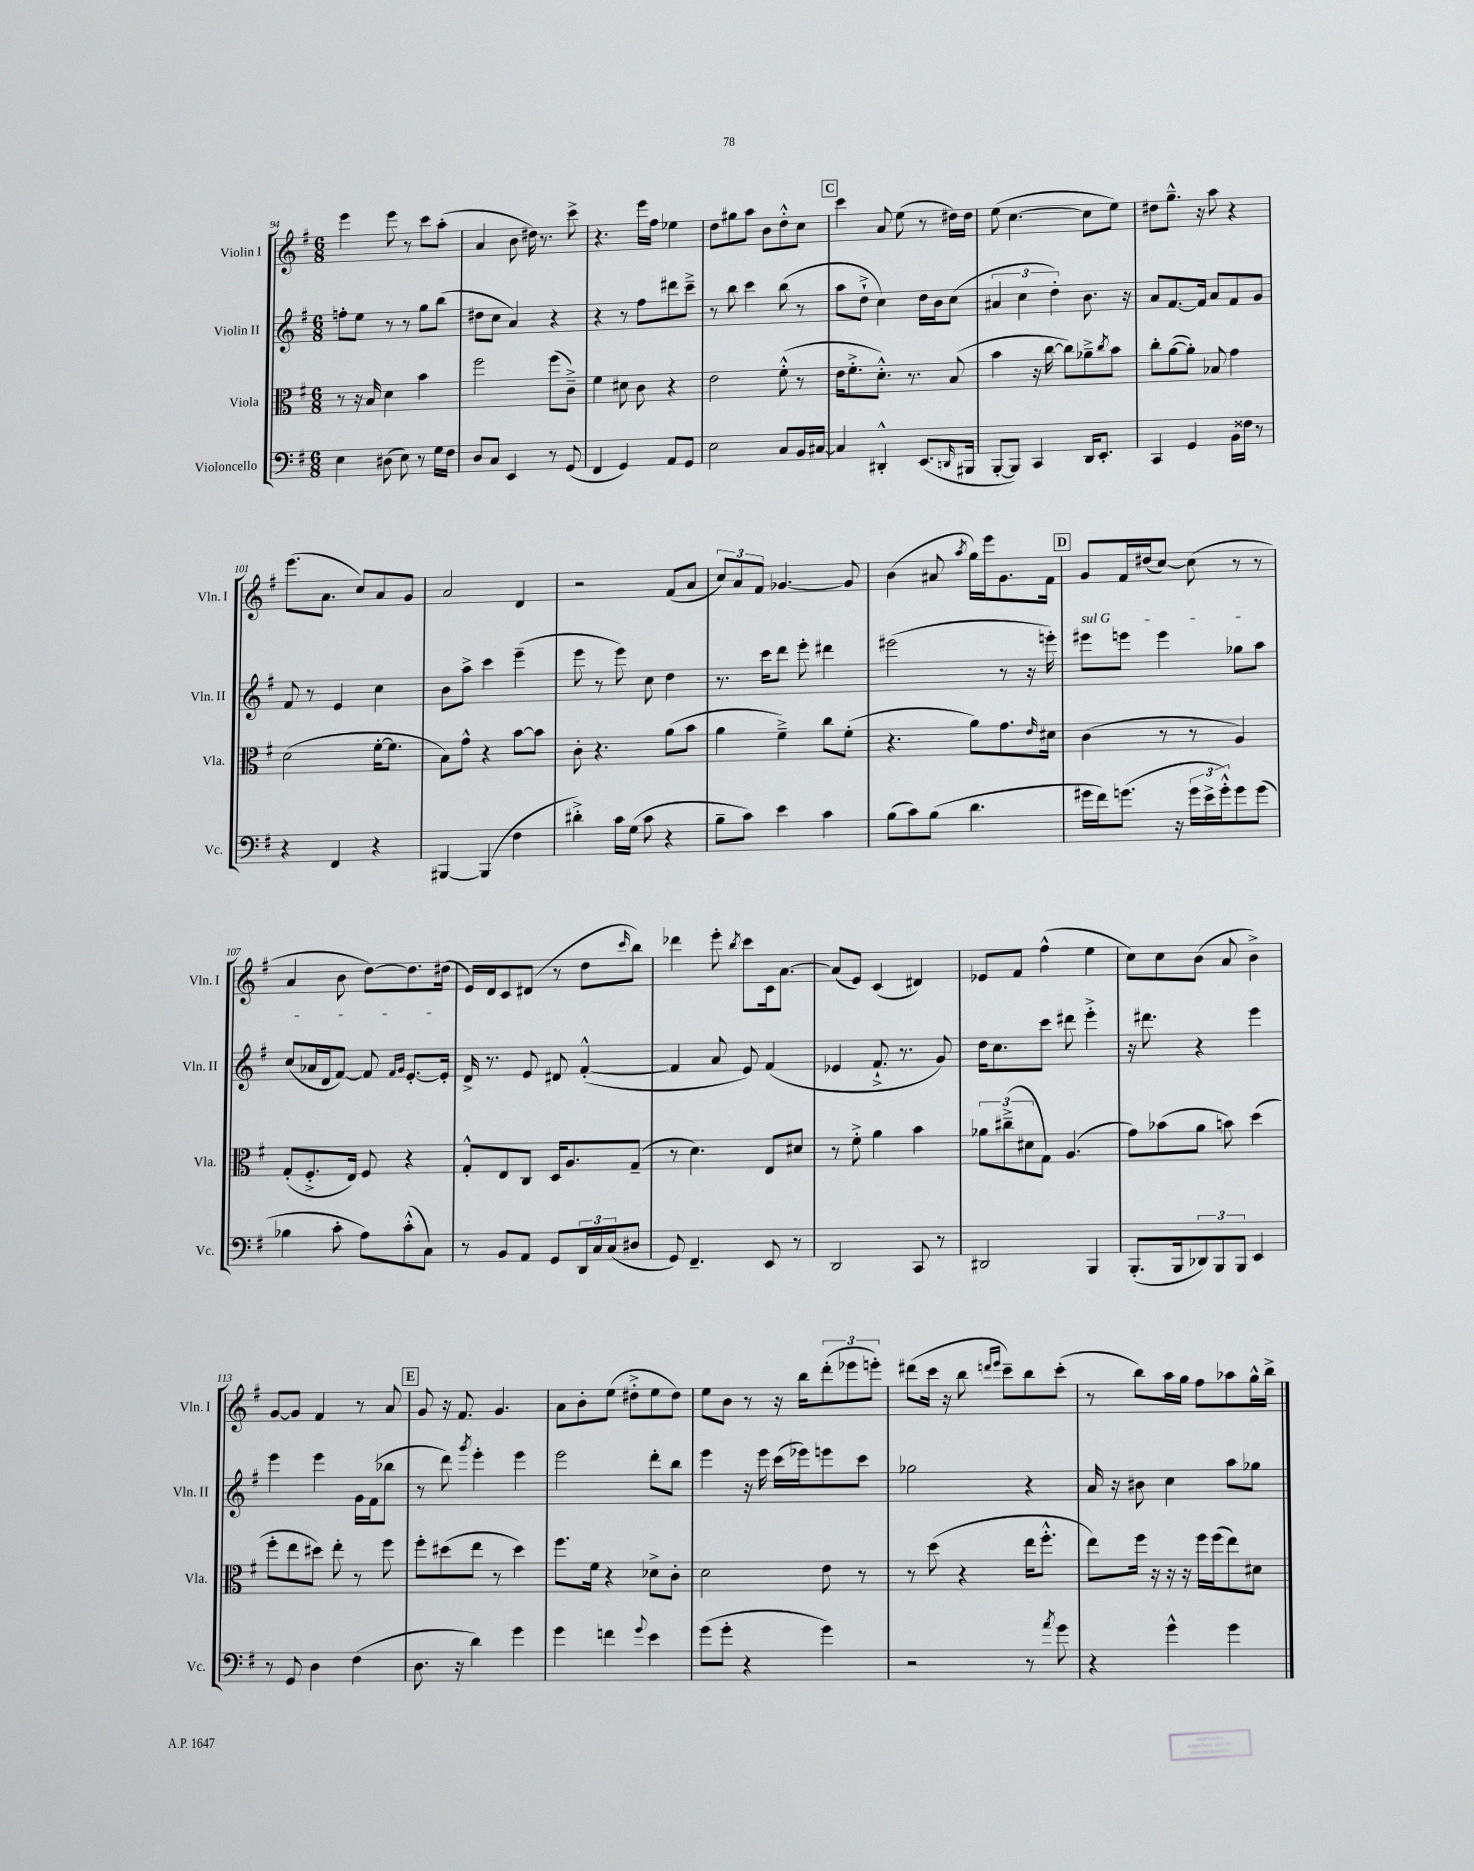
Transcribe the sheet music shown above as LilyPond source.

<<
\new StaffGroup <<
\new Staff = "s0" \with { instrumentName = "Violin I" shortInstrumentName = "Vln. I" } {
    \clef treble \key g \major \numericTimeSignature \time 6/8
    e'''4 e'''8 r8 c'''8 a''8-.( |
    a'4 b'8 dis''16) r8. c'''8-> |
    r4. e'''16 fis''16 ees''4 |
    d''8 gis''8 a''8 b'8 d''8-.-^ c''8 |
    \mark \markup { \box "C" } c'''4 a'8 e''8( r8 dis''16) dis''16 |
    e''8( c''4.~ c''8 e''8) |
    dis''8 g''8.---^ r16 a''8 r4 |
    e'''8.( a'8. c''8) a'8 g'8 |
    a'2 d'4 |
    r2 fis'8( a'8 |
    \tuplet 3/2 { c''8) a'8 fis'8 } ges'4.~ ges'8 |
    b'4( ais'8 \acciaccatura { a''8 } g''16) e'''16 g'8. fis'16 |
    \mark \markup { \box "D" } g'8 fis'16 dis''16( c''8~) c''8( r8 r8 |
    a'4 b'8 d''8~) d''8. dis''16( |
    e'16) d'16 c'8 dis'8( r8 d''8 \grace { c'''16 } b''8) |
    des'''4 e'''8-. \acciaccatura { b''8 } c'''8 c'16 a'8.~ |
    a'8( e'8) c'4( dis'4) |
    ees'8 fis'8 fis''4-^( e''4 |
    c''8) c''8 b'8( a'8 b'4->) |
    g'8~ g'8 fis'4 r8 a'8 |
    \mark \markup { \box "E" } g'8 r16 fis'8. g'4. |
    a'8 b'8-. e''8( dis''8-.-> e''8 dis''8) |
    e''8 b'8 r8 r16 b''16 \tuplet 3/2 { d'''8-.( ees'''8 e'''8-.) } |
    dis'''8( c'''16 r16 b''8 \grace { d'''16 e'''16 } c'''8--) b''8 c'''8-.( |
    r8 b''8) a''16 g''16 fis''8 aes''8 g''16-^ b''16-> \bar "|." |
}
\new Staff = "s1" \with { instrumentName = "Violin II" shortInstrumentName = "Vln. II" } {
    \clef treble \key g \major \numericTimeSignature \time 6/8
    f''8-. e''8 r8 r8 g''8 b''8( |
    dis''8 c''8 a'4) r4 |
    r4 r8 fis''8 dis'''8 c'''8---> |
    r8 b''8 c'''4 b''8( r8 |
    \mark \markup { \box "C" } a''8 d''8-!-> c''4) d''16 b'16 c''8( |
    \tuplet 3/2 { ais'4 c''4 d''4-.) } b'8. r16 |
    a'8 fis'8.~ fis'16 a'8 fis'8 g'8 |
    fis'8 r8 e'4 c''4 |
    b'8 a''8-> c'''4 e'''4--( |
    e'''8 r8 e'''8) c''8 d''4 |
    r8. c'''16 d'''8 e'''8-. dis'''4 |
    eis'''2( r8 r16 e'''16-.) |
    \mark \markup { \box "D" } \once \override TextSpanner.bound-details.left.text = \markup { \italic "sul G" } eis'''8\startTextSpan e'''8 e'''4 ges''8 a''8 |
    c''8( aes'16 d'16 fis'8~) fis'8 \grace { fis'16 g'16 } e'8.~-. e'16-.\stopTextSpan |
    d'16-> r8. e'8 dis'8 fis'4~-.-^( |
    fis'4 a'8 e'8) fis'4( |
    ees'4 fis'8.-!-> r8. g'8) |
    d''16 c''8. c'''8 dis'''8 e'''4-.-> |
    r16 dis'''8. r4 e'''4 |
    e'''4 e'''4 g'16 fis'16( bes''8 |
    \mark \markup { \box "E" } r8 d'''8) \acciaccatura { g'''8 } e'''4-. e'''4 |
    e'''2 d'''8-. b''8 |
    e'''4 r16 e'''16 c'''16( ees'''16) e'''8 c'''8 |
    ges''2 r4 |
    a'16 r16 bis'8 c''4 a''8 ges''8 \bar "|." |
}
\new Staff = "s2" \with { instrumentName = "Viola" shortInstrumentName = "Vla." } {
    \clef alto \key g \major \numericTimeSignature \time 6/8
    r8 r16 b16 d'4 b'4 |
    fis''2 fis''8( c'8--->) |
    fis'4 dis'8 c'8 r4 |
    e'2 fis'8-.-^( r8 |
    \mark \markup { \box "C" } e'16 fis'8.-.-> d'8.-.-^) r8. b8( |
    b'4 r16 c''16~ c''8) aes'8---> \acciaccatura { c''8 } b'8 |
    c''8-. a'8~( a'8-.) bes8 g'4 |
    d'2( fis'16~-. fis'8. |
    b8) g'8-^ r4 b'8~ b'8 |
    c'8-. r4. a'8( b'8 |
    a'4 fis'4--->) c''8 fis'8-.( |
    r4. a'8) g'8. \grace { e'16 } dis'16 |
    \mark \markup { \box "D" } c'4( r8 r8 a4) |
    g8-.( fis8.-.-> e16) fis8 r4 |
    g8-.-^ e8 c8 d16 a8. g8--( |
    r8 d'4.) e8 dis'8 |
    r8 fis'8-.-> a'4 b'4 |
    \tuplet 3/2 { aes'8 cis''8--->( dis'8 } g8) a4.( |
    g'8) bes'8( a'8 b'8) d''4( |
    fis''8-. e''8 dis''8) e''8-. r8 fis''8 |
    \mark \markup { \box "E" } fis''8-. dis''8( e''8 r8 dis''4) |
    fis''8. fis'16 r4 des'8-> c'8-. |
    d'2 e'8 r8 |
    r8 d''8( r4 e''16 fis''8.-.-^ |
    e''8) fis''16 r16 r16 r16 fis''16 fis''16( e''8) dis'8 \bar "|." |
}
\new Staff = "s3" \with { instrumentName = "Violoncello" shortInstrumentName = "Vc." } {
    \clef bass \key g \major \numericTimeSignature \time 6/8
    e4 dis8( e8) r8 g16 fis16 |
    d8 c8 e,4 r8 g,8( |
    fis,4 g,4) a,8 g,8 |
    e2 c8 b,16 cis16~ |
    \mark \markup { \box "C" } cis4 dis,4-.-^ e,8.( \grace { d,16 } bis,,16 |
    b,,8~-. b,,8) c,4 d,16 e,8.-. |
    c,4 g,4 b,16 fisis16 r8 |
    r4 fis,4 r4 |
    bis,,4~ bis,,4( fis4 |
    dis'4-.->) c'16 g16( c'8 r4 |
    b8-- c'8) e'4 c'4 |
    b8( c'8) b8( d'4. |
    \mark \markup { \box "D" } gis'16 fis'16) g'8.( r16 \tuplet 3/2 { g'16 e'16-> g'16-.-^) } g'8 g'8( |
    bes4 c'8-. a8) c'8-.-^( c8) |
    r8 b,8 a,8 g,8 \tuplet 3/2 { d,16 c16 c16( } dis8 |
    g,8) fis,4.-- e,8 r8 |
    d,2 c,8 r8 |
    dis,2 b,,4 |
    b,,8.-.( b,,16 \tuplet 3/2 { des,8) b,,8 b,,8 } e,4 |
    r8 g,8 d4 fis4( |
    \mark \markup { \box "E" } d8. r16 d'4) g'4 |
    g'4 f'4 \appoggiatura { g'8 } e'4 |
    g'8( g'8-. r4 g'4) |
    r2 r8 \acciaccatura { a'8 } g'8 |
    r4 g'4-^ g'4 \bar "|." |
}
>>
>>
\layout { \context { \Score currentBarNumber = #94 } }
